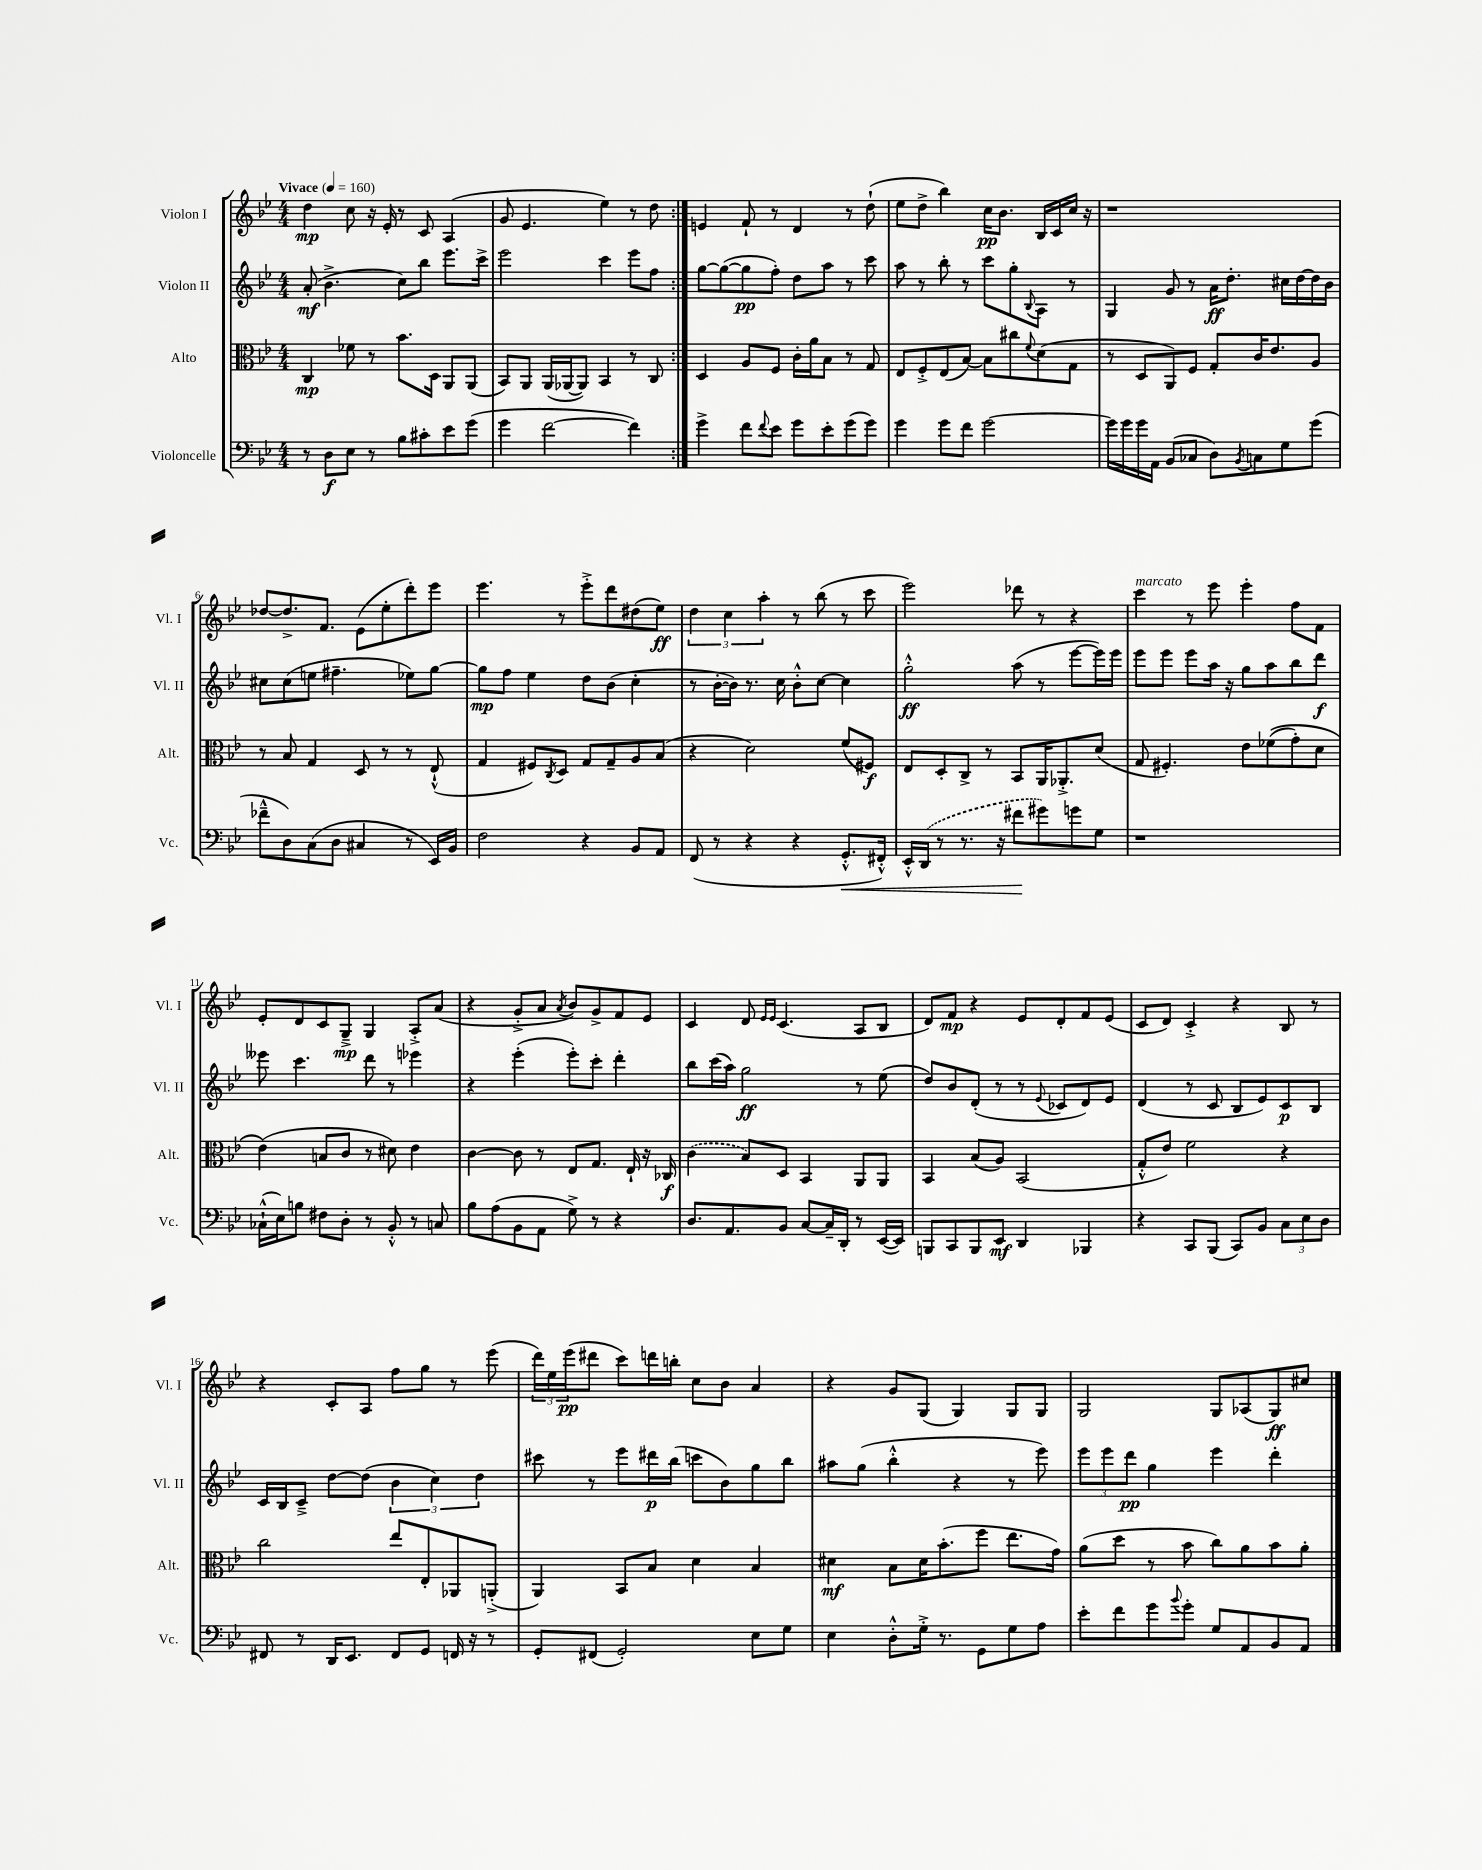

**kern	**kern	**kern	**kern
*staff4	*staff3	*staff2	*staff1
*clefF4	*clefC3	*clefG2	*clefG2
*k[b-e-]	*k[b-e-]	*k[b-e-]	*k[b-e-]
*M4/4	*M4/4	*M4/4	*M4/4
*MM160	*MM160	*MM160	*MM160
8r	4C	(8a'	4dd
8D	.	4.b-^	.
8E-	8f-	.	8cc
8r	8r	.	16r
.	.	.	16e-'
8B-	8.b-	8cc)	8r
8c#'	.	8bb-	8c
.	16D	.	.
8e-	8AA	8.eee-	(4A
(8g	(8AA	.	.
.	.	16ccc^	.
=	=	=	=
4g	8BB-)	2eee-	8g
.	8AA	.	4.e-
[2f	(16AA	.	.
.	[16AA-	.	.
.	8AA-])	.	.
.	4BB-	4ccc	4ee-)
4f])	8r	8eee-	8r
.	8C	8ff	8dd
=:|!	=:|!	=:|!	=:|!
4g^	4D	[8gg	4e
.	.	(8gg_	.
8f	8A	8gg]	8f`
8qqf	.	.	.
8e-	8F	8ff')	8r
8g	16c'	8dd	4d
.	16a	.	.
8e-'	8B-	8aa	.
(8g	8r	8r	8r
8g)	8G	8ccc	(8dd`
=	=	=	=
4g	8E-	8aa	8ee-
.	8F'^	8r	8dd^
8g	(8E-	8bb-'	4bb-)
8f	[8B-)	8r	.
[2g	8B-]	8ccc	16cc
.	.	.	8.b-
.	8cc#	8gg'	.
.	8qqf	8qqB-	.
.	(8d	8A	16B-
.	.	.	16c
.	8G	8r	16cc
.	.	.	16r
=	=	=	=
16g]	8r	4G	1r
16g	.	.	.
16g	8D	.	.
16AA	.	.	.
(8BB-	8AA)	8g	.
8C-	8F	8r	.
8D)	8G'	16a	.
.	.	8.dd'	.
8qBB-	.	.	.
8C	16c	.	.
.	8.e-	.	.
8G	.	16cc#	.
.	.	[16dd	.
(8g	8A	16dd]	.
.	.	16b-	.
=	=	=	=
8f-~^^	8r	8cc#	[8dd-
8D)	8B-	(8cc#	8.dd-^]
(8C	4G	8ee	.
.	.	.	8.f
8D	.	4.ff#~	.
4C#	8D	.	(8e-
.	8r	.	8ee-'
8r	8r	8ee-)	8ddd')
16EE-)	(8E-`^^	[8gg	8eee-
16BB-	.	.	.
=	=	=	=
2F	4G	8gg]	4.eee-
.	.	8ff	.
.	8F#)	4ee-	.
.	8qC	.	.
.	8D	.	8r
4r	8G	8dd	8eee-'^
.	8G~	(8b-	8ddd
8BB-	8A	4cc'	(8dd#
8AA	(8B-	.	8ee-)
=	=	=	=
(8FF	4r	8r	6dd
8r	.	[16b-'	.
.	.	.	6cc
.	.	16b-])	.
4r	2d)	8.r	.
.	.	.	6aa'
.	.	16cc	.
4r	.	8b-'^^	8r
.	.	[8cc	(8bb-
8.GG'^^	(8f	4cc]	8r
.	8F#)	.	8ccc
16FF#'^^)	.	.	.
=	=	=	=
16EE-'^^	8E-	2gg'^^	2eee-)
(16DD	.	.	.
8r	8D'	.	.
8.r	8C^	.	.
.	8r	.	.
16r	.	.	.
8f#	8BB-	(8aa	8ddd-
8g#)	16AA	8r	8r
.	8.AA-'^	.	.
8g	.	[8eee-	4r
8G	(8d	16eee-])	.
.	.	16eee-	.
=	=	=	=
1r	8G	8eee-	4ccc
.	4.F#')	8eee-	.
.	.	8eee-	8r
.	.	16aa	8eee-
.	.	16r	.
.	8e-	8gg	4eee-'
.	&((8f-	8aa	.
.	8g')	8bb-	8ff
.	8d	8ddd	8f
=	=	=	=
(16C-`^^	(4e-&)	8eee--	8e-'
16E-)	.	.	.
8B	.	4.ccc	8d
8F#	8B	.	8c
8D'	8c	.	8G~^
8r	8r	8ddd	4G
8BB-'^^	8d#)	8r	.
8r	4e-	4eee-	8A'^
8C	.	.	(8a
=	=	=	=
8B-	[4c	4r	4r
(8A	.	.	.
8BB-	8c]	(4eee-'	8g'^
8AA	8r	.	8a
.	.	.	8qa
8G^)	8E-	8eee-')	8b-)
8r	8.G	8ccc'	8g^
4r	.	4ddd'	8f
.	16E-`	.	.
.	16r	.	8e-
.	16C-	.	.
=	=	=	=
8.D	(4c	8bb-	4c
.	.	(16ccc	.
8.AA	.	16aa)	.
.	8B-)	2gg	8d
.	.	.	16qqe-
.	.	.	16qqe-
8BB-	8D	.	(4.c
[8C	4BB-	.	.
16C~]	.	.	.
16DD'	.	.	.
8r	8AA	8r	8A
([16EE-	8AA	(8ee-	8B-
16EE-])	.	.	.
=	=	=	=
8BBB	4BB-	8dd)	8d)
8CC	.	8b-	8f
8BBB	(8B-	(8d'	4r
8EE-	8A)	8r	.
4DD	(2BB-	8r	8e-
.	.	8qqe-	.
.	.	8c-	8d'
4BBB-	.	8d)	8f
.	.	8e-	(8e-
=	=	=	=
4r	8G'^^	(4d	8c
.	8e-)	.	8d)
8CC	2f	8r	4c'^
(8BBB-	.	8c	.
8CC)	.	8B-	4r
8BB-	.	8e-)	.
12C	4r	8c	8B-
12E-	.	.	.
.	.	8B-	8r
12D	.	.	.
=	=	=	=
8FF#	2cc	16c	4r
.	.	16B-	.
8r	.	8c~^	.
16DD	.	[8dd	8c'
8.EE-	.	.	.
.	.	(8dd]	8A
8FF#	8ee-	6b-	8ff
8GG	8E-'	.	8gg
.	.	6cc)	.
16FF	8AA-	.	8r
16r	.	.	.
.	.	6dd	.
8r	(8AA'^	.	(8eee-
=	=	=	=
8GG'	4AA)	8ccc#	24ddd)
.	.	.	24ee-
.	.	.	(24eee-
(8FF#	.	8r	8ddd#
2GG')	8BB-	8eee-	8ccc)
.	8B-	16ddd#	16ddd
.	.	(16bb-	16bb'
.	4d	8ccc	8cc
.	.	8b-)	8b-
8E-	4B-	8gg	4a
8G	.	8bb-	.
=	=	=	=
4E-	4d#	8aa#	4r
.	.	(8gg	.
8D'^^	8B-	4bb-'^^	8g
16G'^	16d#	.	(8G
8.r	(8.b-'	.	.
.	.	4r	4G)
8GG	8ff	.	.
8G	8.ee-	8r	8G
8A	.	8eee-)	8G
.	16g)	.	.
=	=	=	=
8e-'	(8a	12eee-	2G
.	.	12eee-	.
8f	8dd	.	.
.	.	12ddd	.
8g	8r	4gg	.
8qqb-	.	.	.
8g'	8b-	.	.
8G	8cc)	4eee-	8G
8AA	8a	.	(8A-
8BB-	8b-	4ddd'	8G)
8AA	8a'	.	8cc#
==	==	==	==
*-	*-	*-	*-
